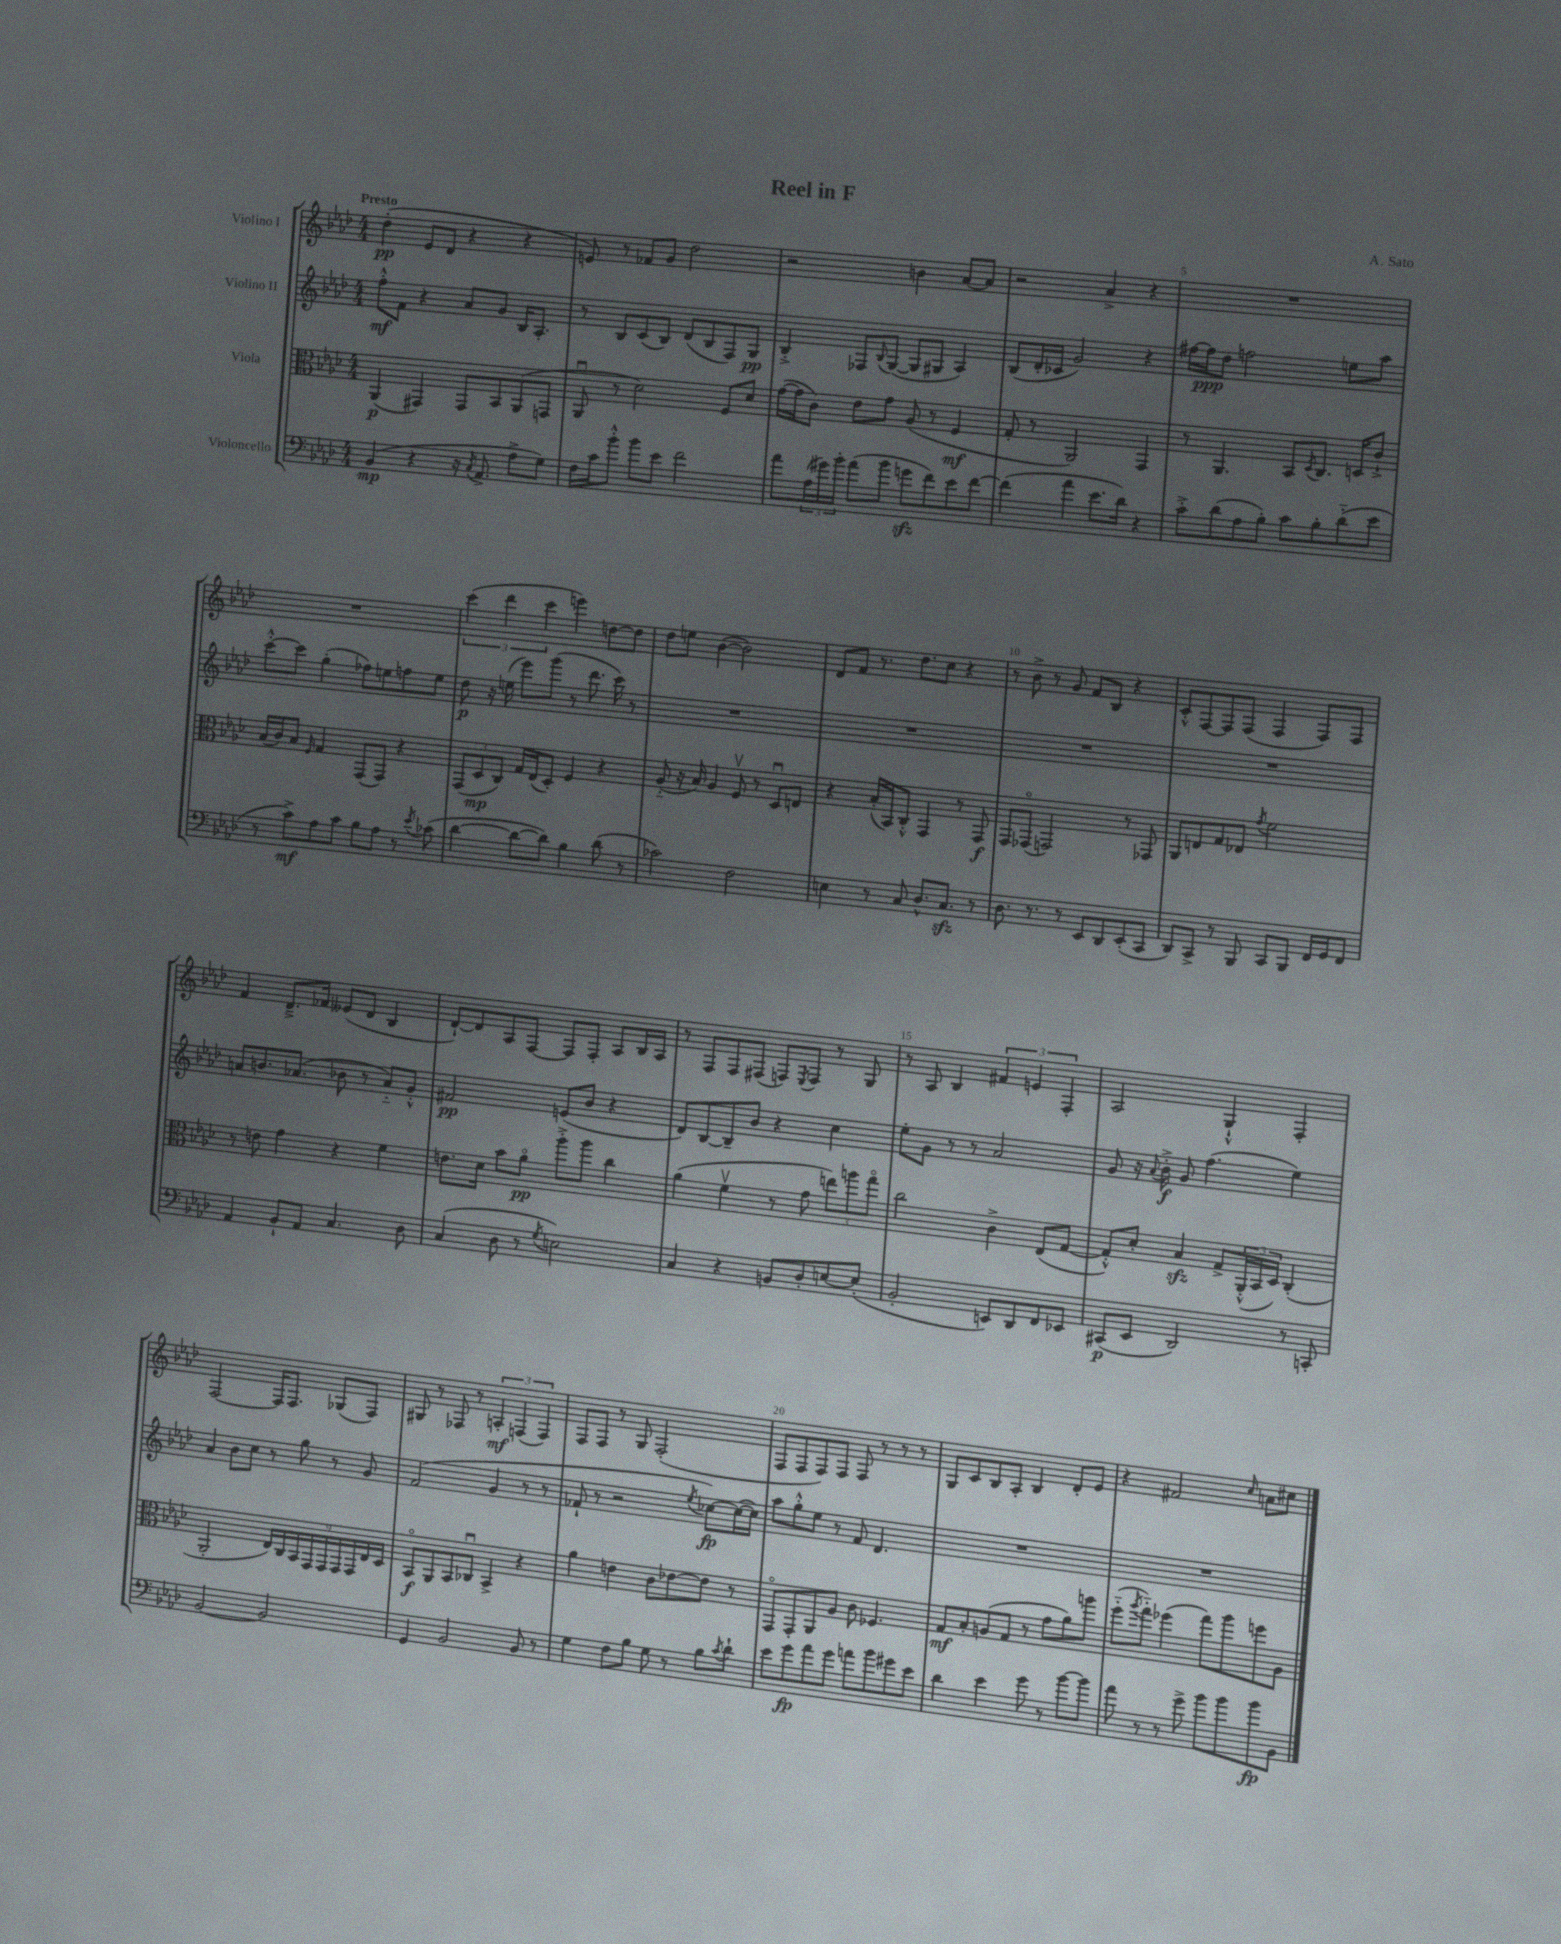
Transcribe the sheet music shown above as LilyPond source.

\header { title = "Reel in F" composer = "A. Sato" }
<<
\new StaffGroup <<
\new Staff = "s0" \with { instrumentName = "Violino I" } {
    \clef treble \key aes \major \numericTimeSignature \time 4/4 \tempo "Presto"
    des''4-.\pp( ees'8 des'8 r4 r4 |
    e'8) r8 fes'8 g'8 des''2 |
    r2 b'4 aes'8~ aes'8 |
    r2 aes'4-> r4 |
    R1 |
    R1 |
    \tuplet 3/2 { c'''4( des'''4 c'''4 } e'''4) d''8~ d''8 |
    des''8 e''8 bes'4~( bes'2) |
    des'8 f'8 r8. des''8. c''8 r4 |
    r8 bes'8-> r8 g'8 f'8 bes8 r4 |
    c'8-.-^ f8~ f8 f8( f4 f8) f8 |
    f'4 des'8.---> fes'16 eeses'8( des'8 bes4 |
    des'8~-!) des'8 aes8 f8~ f8 f8-. aes8 bes16 aes16 |
    r8 f8 f8 fis8( f8) \acciaccatura { ees8 } f8 r8 g8 |
    r8 aes8 bes4 \tuplet 3/2 { fis'4 e'4 f4-. } |
    aes2 g4-!-^ f4-. |
    f2~ f16 f8. ges8( f8) |
    gis8 r8 fes8 r8 \tuplet 3/2 { a4-.\mf f4( f4) } |
    f8 f8 r8 g8 f2-.( |
    f8 f8 f8) f8 f8 r8 r8 r8 |
    g8 c'8 bes8 aes8-. bes4 des'8-. ees'8 |
    r4 fis'2 \grace { c''16 } a'8 cis''8 \bar "|." |
}
\new Staff = "s1" \with { instrumentName = "Violino II" } {
    \clef treble \key aes \major \numericTimeSignature \time 4/4
    f''8-.-^\mf f'8 r4 aes'8 g'8 bes16 aes8.-. |
    r8 bes8 c'8( bes8) des'8( bes8 f8) g8\pp |
    bes4-.-> fes8 \appoggiatura { bes8 } g8~( g8 gis8 aes4) |
    bes8( des'16-. ces'16 g'2) r4 |
    fis''16~ fis''16\ppp des''8 f''2 e''8 aes''8 |
    c'''8~-.-^ c'''8 g''4-.( fes''8) e''8 f''8 e''8 |
    des''8\p r16 e''16( ees'''8) g'''8( r8 des'''8. c'''16) r8 |
    R1 |
    R1 |
    R1 |
    R1 |
    a'8 b'8. aes'8.( bes'8 r8 aes'8-_) g'8-.-^ |
    fis'2\pp e'8( bes'8 r4 |
    des'8) bes8~ bes8-- bes'8 r4 c''4 |
    ees''8-. g'8 r8 r8 aes'2 |
    g'8 r16 \appoggiatura { aes'8 } bes'16-.->\f g'8 f''4.( ees''4) |
    aes'4 bes'8 c''8 r8 g''8 r8 g'8 |
    f'2( g'4 r8 r8 |
    fes'8-! r8 r2 \acciaccatura { ees''8 } ces''8~\fp) ces''16~( ces''16) |
    aes''8 g''8-.-^ ees''8 r8 f'8 des'4. |
    R1 |
    R1 \bar "|." |
}
\new Staff = "s2" \with { instrumentName = "Viola" } {
    \clef alto \key aes \major \numericTimeSignature \time 4/4
    aes,4\p( gis,4) gis,8 bes,8 aes,8( g,8 |
    aes,8\downbow r8 des'2) f8 des'8 |
    g'16~( g'16 c'8) ees'8 g'8 aes8( r8 f4\mf |
    g8-. r8 aes,2) g,4 |
    r8 aes,4. bes,8 \acciaccatura { des8 } c8. d16 c'8-!-> |
    bes16( c'16) bes8 \grace { f16 } g4 g,8( g,8) r4 |
    \tuplet 3/2 { g,8( des8\mp c8) } g16 ees16( des8-.) f4 r4 |
    aes8-_( r16 bes16) aes4 f8\upbow r8 des8\downbow e8 |
    r4 bes16-.( bes,16) c8-.-^ g,4 r8 g,8\f |
    g,8 ges,8\flageolet( g,2) r8 ges,8 |
    aes,8 e8 g8 ees8 \acciaccatura { g'8 } f'2 |
    r8 e'8 g'4 r4 f'4 |
    e'8. des'16 bes'8 aes'8\flageolet\pp aes''8-.-> aes''8 c''4 |
    aes'4( f'4\upbow r8 g'8 \tuplet 3/2 { e''8) a''8 g''8\flageolet } |
    c''2 c'4-> ees8( g8~ |
    g8-.-^) des'8-. bes4\sfz g8-> \tuplet 3/2 { aes,16-.-^( bes,16 des16) } c4-.( |
    aes,2-. \tuplet 9/8 { ees16) c16 bes,16 g,16 g,16 g,16 g,16 ees16 des16 } |
    bes,8\flageolet\f aes,8 bes,8 ces8\downbow bes,4-> r4 |
    aes'4 e'4 c'8 ees'8~ ees'8 r8 |
    g,8\flageolet g,8-. aes,8 aes8 c'8 fes4. |
    g8\mf bes8-. a8( g8 r8 g'8 aes'8) a''8 |
    f''8-_( \acciaccatura { aes''8 } g''8-_) fes''4( g''8) aes''8 f''8 aes8 \bar "|." |
}
\new Staff = "s3" \with { instrumentName = "Violoncello" } {
    \clef bass \key aes \major \numericTimeSignature \time 4/4
    bes,4\mp( r4 r16 \acciaccatura { c8 } aes,8.-> aes8-> g8) |
    f16 c'16 bes'8-.-^ bes'8 ees'8 f'2 |
    aes'8 \tuplet 3/2 { aes16( gis'16) bes'16-. } aes'8( bes'8 g'8\sfz f'8) ees'8 f'8~ |
    f'4( aes'4 ees'8. des'16) r4 |
    c'8-.-> des'8( aes8 bes8-.) c'8 bes8-. des'8-_( ees'8 |
    r8 c'8->\mf) aes8 c'8 bes8 aes8 r8 \acciaccatura { ees'8 } ces'8( |
    des'4~ des'8~ des'8) bes4 des'8( r8 |
    ces'2) f2 |
    e4 r8 c8 des8.-^ c8.\sfz r8 |
    des8. r8. r8 ees,8 des,8 ees,8-.( c,8 |
    des,8) c,8-> r8 bes,,8 c,8 bes,,8 f,16 g,16 f,8 |
    aes,4 bes,8-! aes,8 c4. des8 |
    c4( des8 r8 \acciaccatura { g8 } e2) |
    c4 r4 b,8 des8-. e8~ e8-.( |
    bes,2-. e,8) des,8 f,8 ees,8 |
    cis,8\p( ees,8 des,2) r8 c,8-. |
    bes,2~ bes,2 |
    g,4 bes,2 bes,8 r8 |
    g4 f8 bes8 g8 r8 bes8 \acciaccatura { c'8 } des'8-! |
    ees'8 g'8\fp aes'8 g'8 a'8 bes'8 gis'8 ees'8 |
    des'4 ees'4 g'8 r8 bes'8~ bes'8 |
    aes'8 r8 r8 g'8-> bes'8 bes'8 bes'8\fp bes,8 \bar "|." |
}
>>
>>
\layout { \context { \Score \override BarNumber.break-visibility = ##(#f #t #t) barNumberVisibility = #(every-nth-bar-number-visible 5) } }
